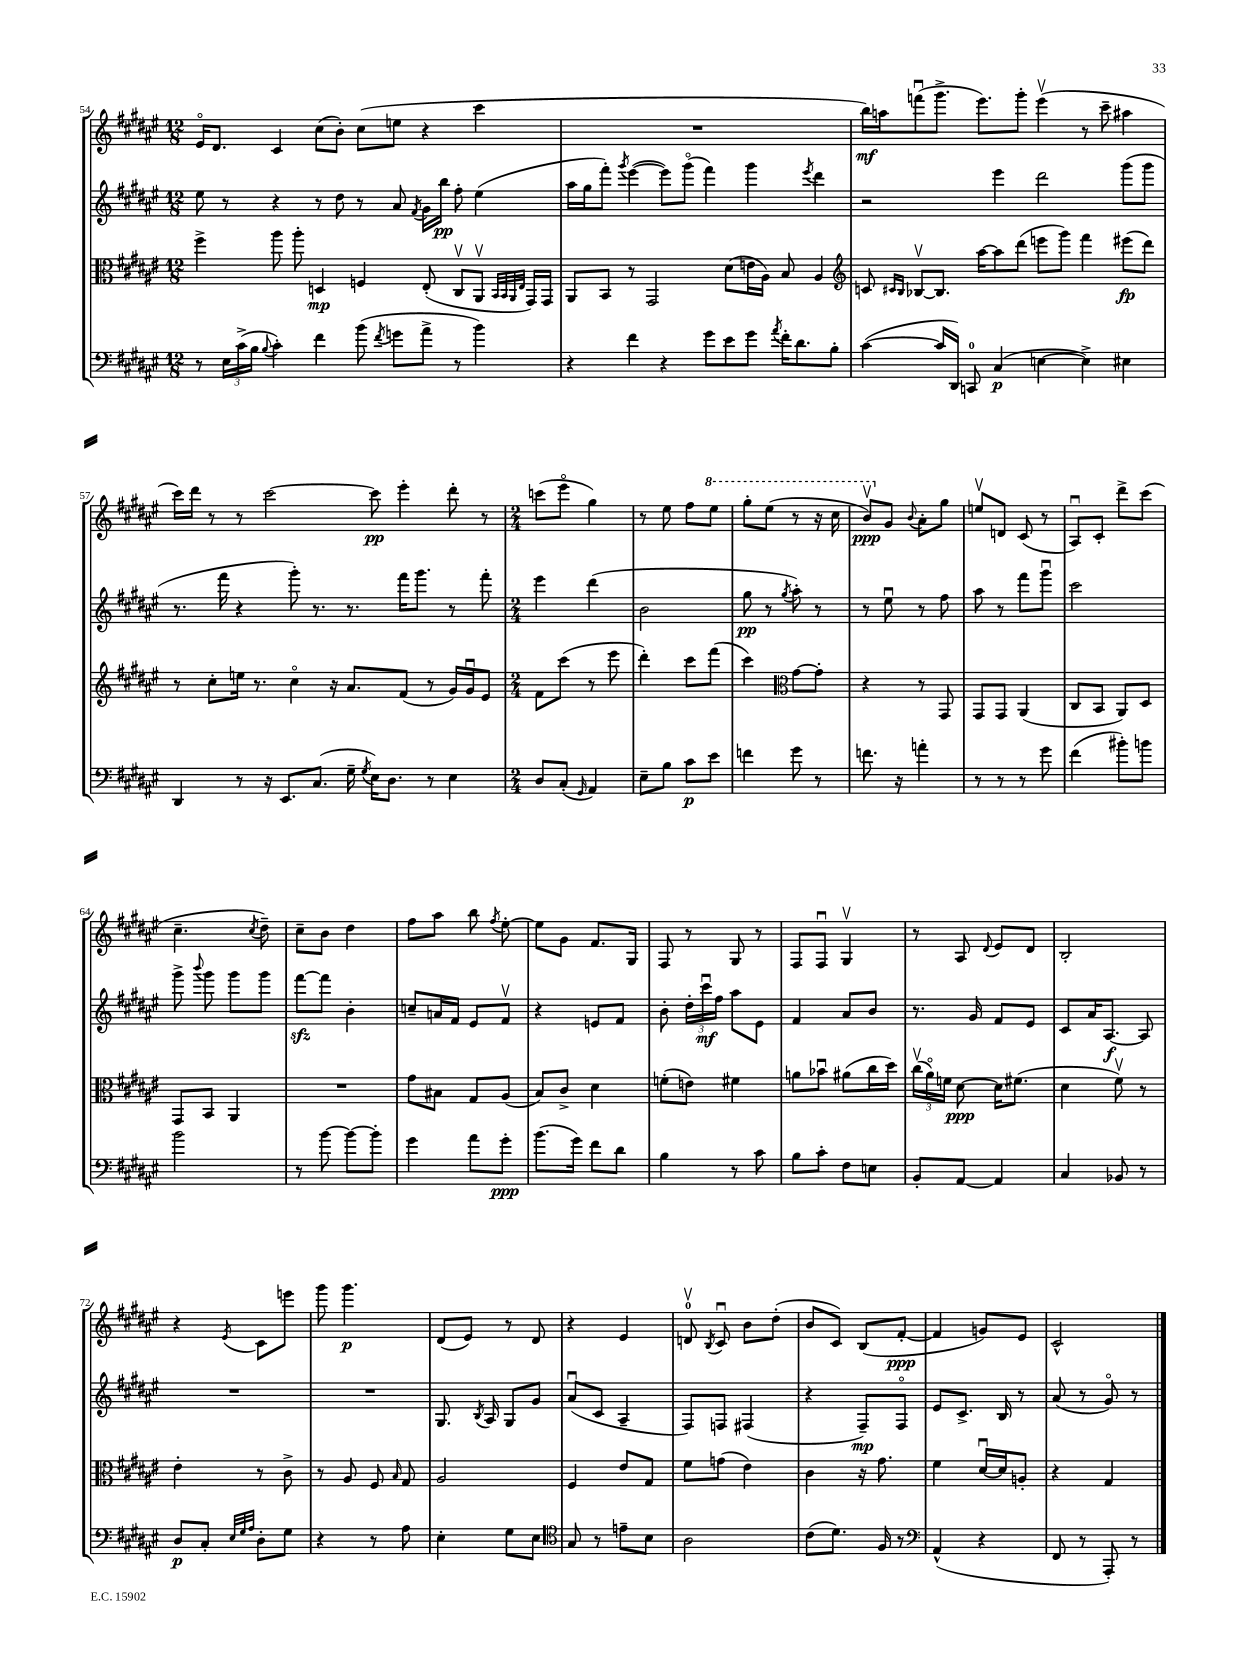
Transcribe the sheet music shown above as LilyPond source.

<<
\new StaffGroup <<
\new Staff = "s0" {
    \clef treble \key fis \major \numericTimeSignature \time 12/8
    \autoBeamOff eis'16[\flageolet dis'8.] cis'4 cis''8[( b'8]-.) cis''8[( e''8] r4 cis'''4 |
    R1. |
    b''16[\mf) a''16 f'''8\downbow( gis'''8.]-> eis'''8.[) gis'''8]-. eis'''4\upbow( r8 cis'''8-- ais''4 |
    cis'''16[) dis'''16] r8 r8 cis'''2~ cis'''8\pp eis'''4-. dis'''8-. r8 |
    \numericTimeSignature \time 2/4 c'''8[( eis'''8]\flageolet gis''4) |
    r8 eis''8 fis''8[ \ottava #1 eis'''8] |
    gis'''8[-. eis'''8]( r8 r16 cis'''16 |
    b''8[\upbow\ppp) \ottava #0 gis'8] \appoggiatura { b'8 } ais'8[-. gis''8] |
    e''8[\upbow d'8] cis'8( r8 |
    ais8[\downbow) cis'8]-. dis'''8[-> cis'''8]( |
    cis''4.-- \acciaccatura { cis''8 } dis''8--) |
    cis''8[-- b'8] dis''4 |
    fis''8[ ais''8] b''8 \acciaccatura { fis''8 } eis''8~-. |
    eis''8[ gis'8] fis'8.[ gis16] |
    fis8 r8 gis8 r8 |
    fis8[ fis8]\downbow gis4\upbow |
    r8 ais8 \appoggiatura { dis'8 } eis'8[ dis'8] |
    b2-. |
    r4 \acciaccatura { eis'8 } cis'8[ e'''8] |
    gis'''8 gis'''4.\p |
    dis'8[( eis'8]) r8 dis'8 |
    r4 eis'4 |
    d'8-0\upbow \acciaccatura { b8 } cis'8\downbow b'8[ dis''8]-.( |
    b'8[ cis'8]) b8[( fis'8]~-.\ppp |
    fis'4 g'8[) eis'8] |
    cis'2-^ \bar "|." |
}
\new Staff = "s1" {
    \clef treble \key fis \major \numericTimeSignature \time 12/8
    \autoBeamOff eis''8 r8 r4 r8 dis''8 r8 ais'8 \acciaccatura { fis'8 } gis'16[ b''16]\pp fis''8-. eis''4( |
    ais''16[ gis''16 fis'''8]-.) \acciaccatura { gis'''8 } eis'''4~( eis'''8[) gis'''8]\flageolet( fis'''4) gis'''4 \acciaccatura { eis'''8 } dis'''4 |
    r2 eis'''4 dis'''2 gis'''8[( gis'''8] |
    r8. fis'''16 r4 gis'''8-.) r8. r8. fis'''16[ gis'''8.] r8 fis'''8-. |
    \numericTimeSignature \time 2/4 eis'''4 dis'''4( |
    b'2 |
    gis''8\pp r8 \acciaccatura { gis''8 } ais''8-.) r8 |
    r8 eis''8\downbow r8 fis''8 |
    ais''8 r8 fis'''8[ gis'''8]\downbow |
    cis'''2 |
    gis'''8-> \appoggiatura { b'''8 } gis'''8 gis'''8[ gis'''8] |
    fis'''8[~\sfz fis'''8] b'4-. |
    c''8[-- a'16 fis'16] eis'8[ fis'8]\upbow |
    r4 e'8[ fis'8] |
    b'8-. \tuplet 3/2 { dis''16[-. cis'''16\downbow\mf fis''16] } ais''8[ eis'8] |
    fis'4 ais'8[ b'8] |
    r8. gis'16 fis'8[ eis'8] |
    cis'8[ ais'16 ais8.]~\f ais8 |
    R2 |
    R2 |
    gis8. \acciaccatura { b8 } ais16 gis8[ gis'8] |
    ais'8[\downbow( cis'8] ais4-- |
    fis8[) f8] fis4( |
    r4 fis8[--\mp) fis8]\flageolet |
    eis'8[ cis'8.]-> b16 r8 |
    ais'8( r8 gis'8\flageolet) r8 \bar "|." |
}
\new Staff = "s2" {
    \clef alto \key fis \major \numericTimeSignature \time 12/8
    \autoBeamOff fis''4-> ais''8 ais''8-. d4\mp f4 eis8-.( cis8[\upbow ais,8]\upbow \grace { b,32[ b,32 ais,32 eis32] } gis,16[) gis,16] |
    ais,8[ b,8] r8 gis,2 dis'8[( e'16 ais16]) b8 ais4 |
    \clef treble c'8 \grace { cis'16[ b16] } bes8[~\upbow bes8.] ais''16[~ ais''8 dis'''8]( e'''8[ gis'''8]) fis'''4 eis'''8[\fp( dis'''8]) |
    r8 cis''8[-. e''16] r8. cis''4\flageolet r16 ais'8.[ fis'8]( r8 gis'16[) gis'16\downbow eis'8] |
    \numericTimeSignature \time 2/4 fis'8[ cis'''8]( r8 eis'''8 |
    dis'''4-.) cis'''8[ fis'''8]( |
    cis'''4) \clef alto gis'8[~ gis'8]-. |
    r4 r8 gis,8 |
    gis,8[ gis,8] ais,4( |
    cis8[ b,8] ais,8[) dis8] |
    gis,8[ b,8] ais,4 |
    R2 |
    gis'8[ bis8] gis8[ ais8]( |
    b8[) cis'8]-> dis'4 |
    f'8[-.( e'8]) fis'4 |
    a'8[ bes'8]\downbow ais'8[( cis''16 dis''16]) |
    \tuplet 3/2 { cis''16[\upbow( ais'16\flageolet) f'16] } dis'8~\ppp dis'16[ fis'8.]( |
    dis'4 fis'8\upbow) r8 |
    eis'4-. r8 cis'8-> |
    r8 ais8 fis8 \grace { b16 } gis8 |
    ais2 |
    fis4 eis'8[ gis8] |
    fis'8[ g'8]( eis'4) |
    cis'4 r16 gis'8. |
    fis'4 dis'16[~\downbow dis'16 a8]-. |
    r4 gis4 \bar "|." |
}
\new Staff = "s3" {
    \clef bass \key fis \major \numericTimeSignature \time 12/8
    \autoBeamOff r8 \tuplet 3/2 { eis16[ cis'16->( b16] } \appoggiatura { b8 } cis'4-.) fis'4 b'8( \acciaccatura { fis'8 } g'8[ ais'8]-> r8 b'4) |
    r4 fis'4 r4 gis'8[ eis'8 gis'8] \acciaccatura { ais'8 } fis'16[-. dis'8. b8]-. |
    cis'4~( cis'16[ dis,16]) c,8-0 cis4\p( e4~ e4->) eis4 |
    dis,4 r8 r16 eis,8.[ cis8.]( gis16-- \acciaccatura { gis8 } eis16[) dis8.] r8 eis4 |
    \numericTimeSignature \time 2/4 dis8[ cis8]-.( \grace { gis,16 } ais,4) |
    eis8[-- b8] cis'8[\p eis'8] |
    f'4 gis'8 r8 |
    f'8. r16 a'4-. |
    r8 r8 r8 gis'8 |
    fis'4( bis'8[-.) b'8] |
    b'2 |
    r8 b'8~ b'8[~ b'8]-. |
    gis'4 ais'8[ gis'8]-.\ppp |
    b'8.[( gis'16]) fis'8[ dis'8] |
    b4 r8 cis'8 |
    b8[ cis'8]-. fis8[ e8] |
    b,8[-. ais,8]~ ais,4 |
    cis4 bes,8 r8 |
    dis8[\p cis8]-. \grace { eis32[ gis32 ais32] } dis8[-. gis8] |
    r4 r8 ais8 |
    eis4-. gis8[ eis8] |
    \clef tenor gis8 r8 e'8[-- b8] |
    ais2 |
    cis'8[( dis'8.]) fis16 r8 |
    \clef bass ais,4-^( r4 |
    fis,8 r8 ais,,8-.) r8 \bar "|." |
}
>>
>>
\layout { \context { \Score currentBarNumber = #54 } }
